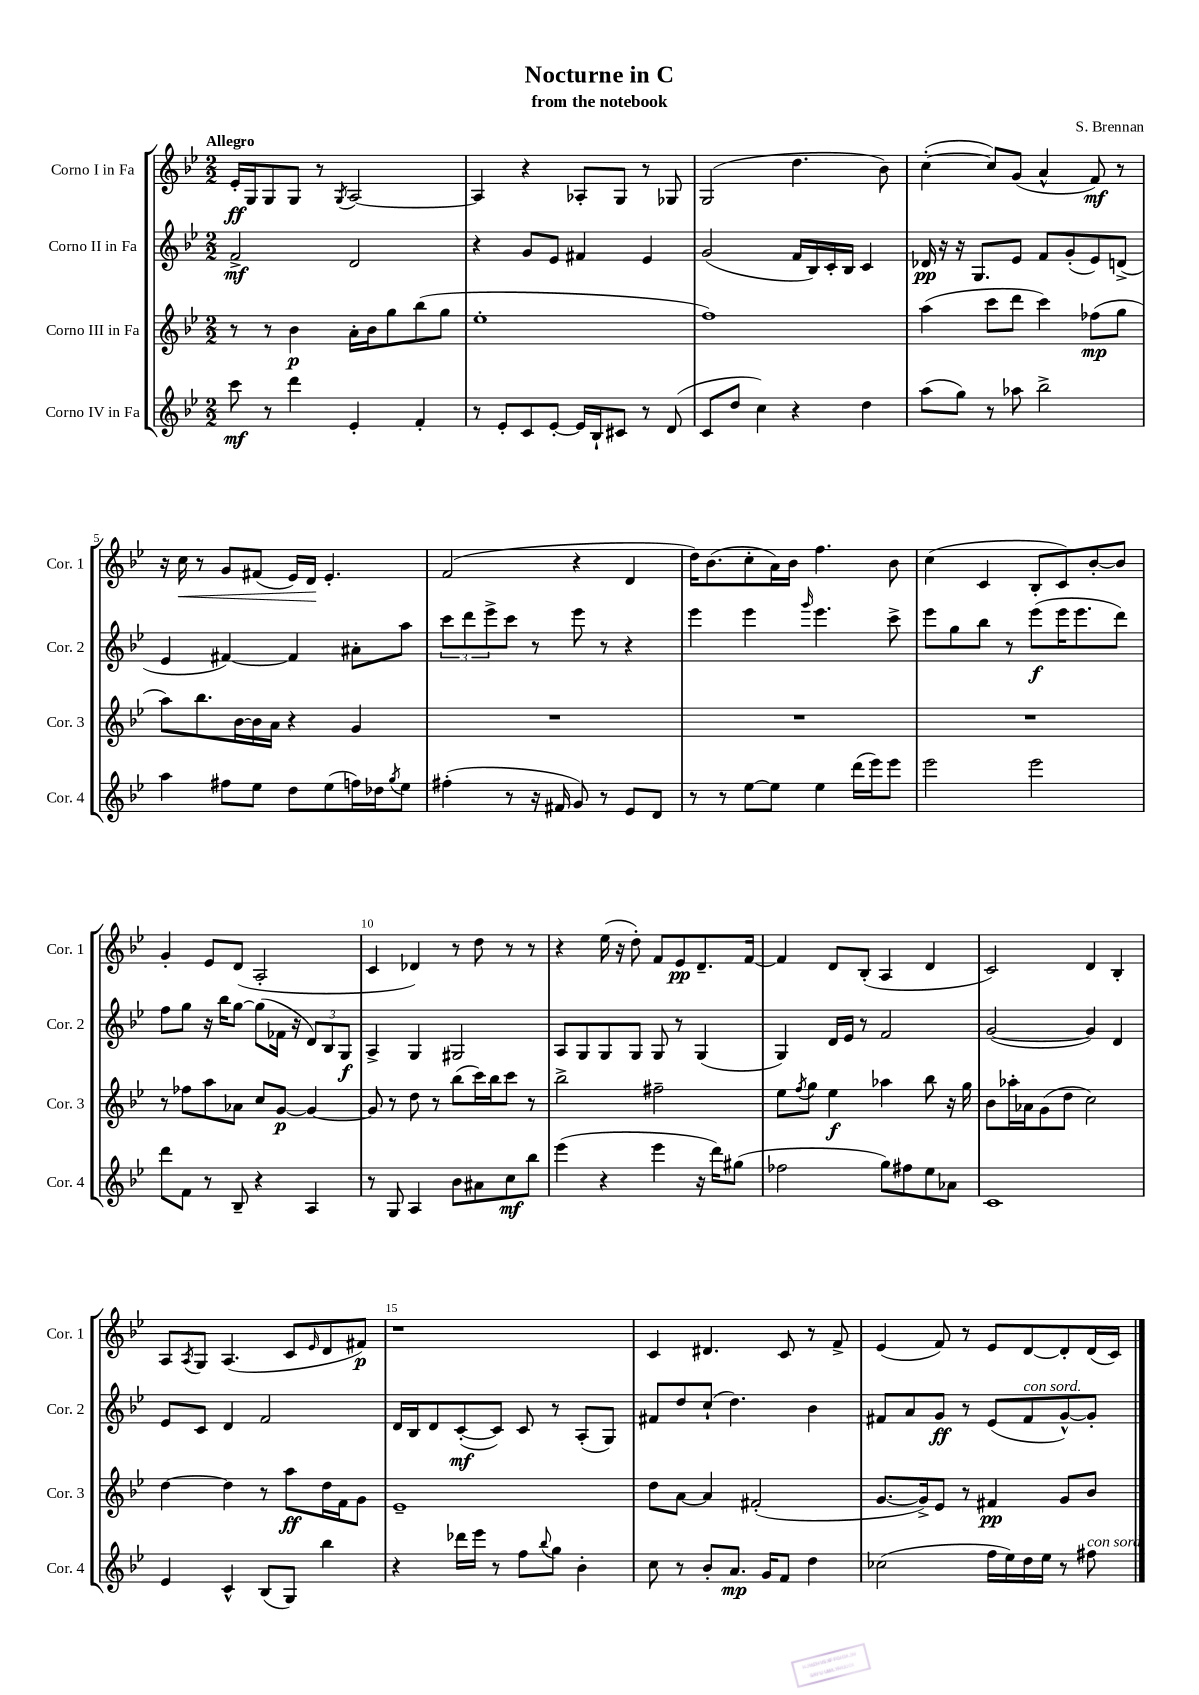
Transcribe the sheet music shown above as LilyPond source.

\header { title = "Nocturne in C" composer = "S. Brennan" subtitle = "from the notebook" }
<<
\new StaffGroup <<
\new Staff = "s0" \with { instrumentName = "Corno I in Fa" shortInstrumentName = "Cor. 1" } {
    \clef treble \key bes \major \numericTimeSignature \time 2/2 \tempo "Allegro"
    ees'16-.\ff g16 g8 g8 r8 \acciaccatura { g8 } a2~ |
    a4 r4 aes8-. g8 r8 ges8 |
    g2( d''4. bes'8) |
    c''4~-.( c''8) g'8( a'4-^ f'8\mf) r8 |
    r16 c''16\< r8 g'8 fis'8( ees'16) d'16\! ees'4.-. |
    f'2( r4 d'4 |
    d''16) bes'8.( c''8-. a'16) bes'16 f''4. bes'8 |
    c''4( c'4 bes8-. c'8) bes'8~-. bes'8 |
    g'4-. ees'8 d'8( a2-. |
    c'4 des'4) r8 d''8 r8 r8 |
    r4 ees''16( r16 d''8-.) f'8 ees'8\pp d'8.-- f'16~ |
    f'4 d'8 bes8-.( a4 d'4 |
    c'2) d'4 bes4-. |
    a8 \acciaccatura { a8 } g8 a4.( c'8 \grace { ees'16 } d'8 fis'8\p) |
    r1 |
    c'4 dis'4. c'8 r8 f'8-> |
    ees'4( f'8) r8 ees'8 d'8~ d'8-. d'16( c'16) \bar "|." |
}
\new Staff = "s1" \with { instrumentName = "Corno II in Fa" shortInstrumentName = "Cor. 2" } {
    \clef treble \key bes \major \numericTimeSignature \time 2/2
    f'2->\mf d'2 |
    r4 g'8 ees'8 fis'4 ees'4 |
    g'2( f'16 bes16) c'16-. bes16 c'4 |
    des'16\pp r16 r16 g8. ees'8 f'8 g'8-.( ees'8) d'8->( |
    ees'4 fis'4~) fis'4 ais'8-. a''8 |
    \tuplet 3/2 { c'''8 d'''8 ees'''8-> } c'''8 r8 ees'''8 r8 r4 |
    ees'''4 ees'''4 \grace { g'''16 } ees'''4. c'''8-> |
    ees'''8 g''8 bes''8 r8 ees'''8\f( ees'''16 ees'''8. d'''8) |
    f''8 g''8 r16 bes''16 g''8~ g''8( fes'16 r16 \tuplet 3/2 { d'8) bes8 g8\f } |
    a4-> g4 gis2 |
    a8 g8 g8 g8 g8 r8 g4( |
    g4) d'16 ees'16 r8 f'2 |
    g'2~( g'4) d'4 |
    ees'8 c'8 d'4 f'2 |
    d'16 bes16 d'8 c'8~-.\mf( c'8) c'8 r8 a8-.( g8) |
    fis'8 d''8 c''8-!( d''4.) bes'4 |
    fis'8 a'8 g'8\ff r8 ees'8( fis'8^\markup { \italic "con sord." } g'8~-^) g'8-. \bar "|." |
}
\new Staff = "s2" \with { instrumentName = "Corno III in Fa" shortInstrumentName = "Cor. 3" } {
    \clef treble \key bes \major \numericTimeSignature \time 2/2
    r8 r8 bes'4\p a'16-. bes'16 g''8 bes''8( g''8 |
    ees''1-. |
    f''1) |
    a''4( c'''8 d'''8 c'''4) fes''8\mp( g''8 |
    a''8) bes''8. bes'16~ bes'16 a'16 r4 g'4 |
    R1 |
    R1 |
    R1 |
    r8 fes''8 a''8 aes'8 c''8 g'8~\p g'4~ |
    g'8 r8 d''8 r8 bes''8( c'''16) bes''16 c'''8 r8 |
    bes''2-> fis''2-- |
    ees''8 \acciaccatura { f''8 } g''8 ees''4\f aes''4 bes''8 r16 g''16 |
    bes'8 aes''16-. aes'16 g'8( d''8 c''2) |
    d''4~ d''4 r8 a''8\ff d''16 f'16 g'8 |
    ees'1-- |
    d''8 a'8~ a'4 fis'2-.( |
    g'8.~ g'16->) ees'8 r8 fis'4\pp g'8 bes'8 \bar "|." |
}
\new Staff = "s3" \with { instrumentName = "Corno IV in Fa" shortInstrumentName = "Cor. 4" } {
    \clef treble \key bes \major \numericTimeSignature \time 2/2
    c'''8\mf r8 d'''4 ees'4-. f'4-. |
    r8 ees'8-. c'8 ees'8~-. ees'16 bes16-! cis'8 r8 d'8( |
    c'8 d''8 c''4) r4 d''4 |
    a''8( g''8) r8 aes''8 bes''2-> |
    a''4 fis''8 ees''8 d''8 ees''8( f''16) des''16 \acciaccatura { g''8 } ees''8 |
    fis''4-.( r8 r16 fis'16 g'8) r8 ees'8 d'8 |
    r8 r8 ees''8~ ees''8 ees''4 d'''16( ees'''16) ees'''8 |
    ees'''2 ees'''2 |
    d'''8 f'8 r8 bes8-- r4 a4 |
    r8 g8 a4 bes'8 ais'8 c''8\mf bes''8 |
    ees'''4( r4 ees'''4 r16 d'''16) gis''8( |
    fes''2 g''8) fis''8 ees''8 aes'8 |
    c'1 |
    ees'4 c'4-^ bes8( g8) bes''4 |
    r4 des'''16 ees'''16 r8 f''8 \appoggiatura { bes''8 } g''8 bes'4-. |
    c''8 r8 bes'8-. a'8.\mp g'16 f'8 d''4 |
    ces''2( f''16 ees''16) d''16 ees''16 r8 fis''8^\markup { \italic "con sord." } \bar "|." |
}
>>
>>
\layout { \context { \Score \override BarNumber.break-visibility = ##(#f #t #t) barNumberVisibility = #(every-nth-bar-number-visible 5) } }
